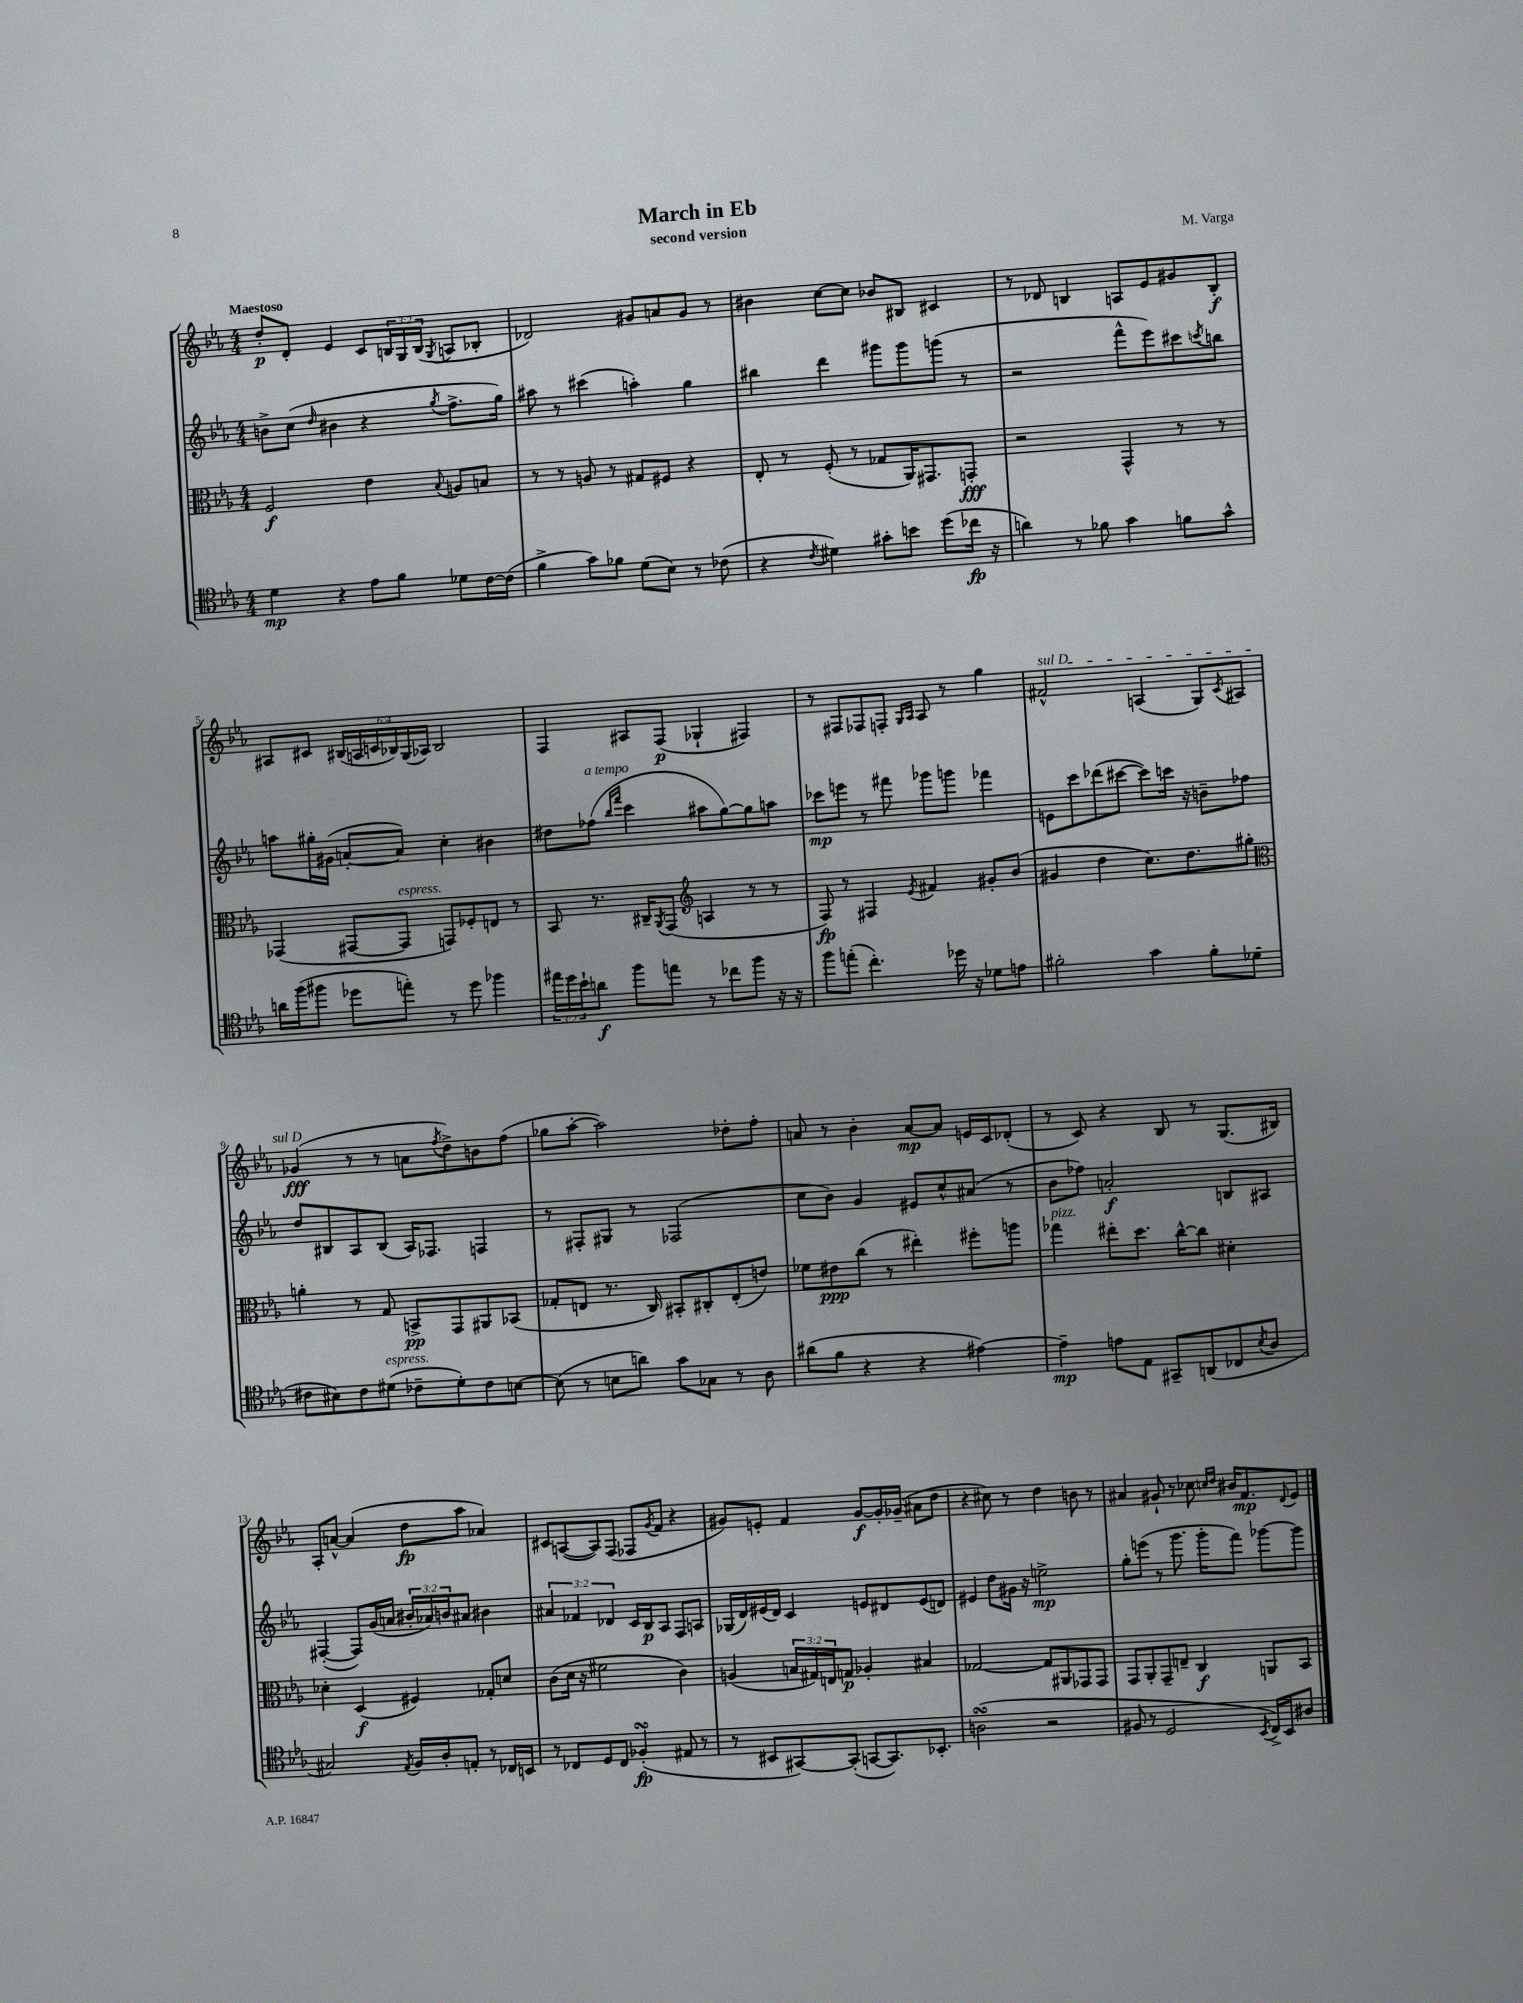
\header { title = "March in Eb" composer = "M. Varga" subtitle = "second version" }
<<
\new StaffGroup <<
\new Staff = "s0" {
    \clef treble \key ees \major \numericTimeSignature \time 4/4 \override Staff.TupletNumber.text = #tuplet-number::calc-fraction-text \tempo "Maestoso"
    d''8-.\p d'8-. ees'4 c'8 \tuplet 3/2 { b16 g16 b16( } \acciaccatura { g8 } a8 bes8-. |
    des'2) gis'8 a'8 gis'8 r8 |
    bis'4 c''8~ c''8 bes'8 bis8 cis'4 |
    r8 des'8 b4 a8 ees'8 gis'8 b8-.\f |
    ais8 cis'8 \tuplet 6/4 { bis16( a16 c'16 bes16) g16( aes16) } bes2 |
    f4 ais8 f8\p( ges4-! fis4) |
    r8 fis8 fes8 f8-. \grace { g16 aes16 } aes8 r8 g''4 |
    \once \override TextSpanner.bound-details.left.text = \markup { \italic "sul D" } fis'2-^\startTextSpan a4( g8) \acciaccatura { c'8 } ais8 |
    ges'4\fff\stopTextSpan( r8 r8 a'8 \acciaccatura { f''8 } d''8->) b'8 f''8( |
    ges''8 aes''8~-. aes''2) des''8-. f''8-. |
    a'8 r8 bes'4-. a'8~\mp a'8 e'16 c'16 des'8-.( |
    r8 c'8) r4 bes8 r8 g8.( bis16) |
    aes8-. a'8~-^ a'4( d''8\fp aes''8 aes'4) |
    cis'8 a8~( a8) f8( fes8 \acciaccatura { g'8 } f'8 r4 |
    gis'8) e'8-. f'4 gis'8~\f gis'16-. ges'16--( ais'8 d''8 |
    r4 cis''8) r8 d''4 b'8 r8 |
    ais'4 gis'8-! r8 ces''8 \grace { c''16 d''16 } bis'16 f'8.\mp \appoggiatura { d'8 } ees'8 \bar "|." |
}
\new Staff = "s1" {
    \clef treble \key ees \major \numericTimeSignature \time 4/4 \override Staff.TupletNumber.text = #tuplet-number::calc-fraction-text
    b'8-> c''8( \grace { d''16 } bis'4 r4 \acciaccatura { g''8 } f''8.-> g''16) |
    ais''8 r8 cis'''4( a''4-.) g''4 |
    bis''4 d'''4 gis'''8 gis'''8 g'''8( r8 |
    r2 f'''8-^ ees'''8) cis'''8 \acciaccatura { c'''8 } b''8 |
    a''8 gis''16-. gis'16( a'8~-. a'8) c''4-. bis'4 |
    dis''8 fes''8^\markup { \italic "a tempo" }( \grace { bes''16 f'''16 } c'''4 ais''8 g''8~) g''8 a''8 |
    ces'''8\mp e'''8 r8 fis'''8 ges'''8 g'''8 fes'''4 |
    e'8 c'''8 des'''8( cis'''8~ cis'''8) c'''16 r16 b'8-- fes''8 |
    d''8 bis8 aes8 bis8( aes16) fes8. f4 |
    r8 fis8-. gis8 r8 fes2( |
    c''8 bes'8) g'4 eis'8 c''8-^ ais'8( r8 |
    bes'8 fes''8) a'2-.\f b8 ais8 |
    fis4~-.( fis8) g'16( a'16 \tuplet 3/2 { bis'16-. aes'16) b'16 } ais'8 bis'4 |
    \tuplet 3/2 { ais'4 fes'4 des'4 } c'16 bes16\p aes8 f8 a8 |
    ges16( d'16) eis'16( d'16) c'4 e'8 dis'8 e'8( d'8) |
    eis'4 d''8 gis'16 r16 e''2->\mp |
    g''8-. e'''8( r8 g'''8. g'''16-. f'''8) ges'''8~ ges'''8 \bar "|." |
}
\new Staff = "s2" {
    \clef alto \key ees \major \numericTimeSignature \time 4/4 \override Staff.TupletNumber.text = #tuplet-number::calc-fraction-text
    f2\f ees'4 \appoggiatura { bes8 } a8 b8 |
    r8 r8 a8 r8 gis8 fis8 r4 |
    ees8-. r8 f8-.( r8 ges8 aes,16) gis,8. g,8-.\fff |
    r2 g,4-^ r8 r8 |
    ges,4( gis,8~ gis,8^\markup { \italic "espress." } g,8) fes8-. e8 r8 |
    bes,8 r8. cis16-- \acciaccatura { aes,8 } g,8( \clef treble a4 r8 r8 |
    f8\fp) r8 fis4 \acciaccatura { ees'8 } fis'4 gis'8-. bes'8( |
    gis'4 d''4 c''8.) d''8. gis''8-. |
    \clef alto a'4-. r8 g8 b,8->\pp g,8 ais,8 bes,8( |
    ges8-. e8 r8. c16) bis,8-. cis8-. e8-.( e'8) |
    fes'8 eis'8\ppp c''8( r8 eis''4-.) fis''8-. a''8 |
    ges''4^\markup { \italic "pizz." } eis''8-. d''8. c''16~-^ c''8 dis'4-. |
    des'4-. d4\f( fis4) ges8-. d'8 |
    c'8( d'16 r16 fis'2 c'4) |
    a4( \tuplet 3/2 { b16 gis16) e16 } g8\p aes4-. bis4 |
    ges2~ ges8 ais,8 ges,8 ges,8 |
    g,8 aes,8-. g,8-- e8-- c4\f a,8 bes,8 \bar "|." |
}
\new Staff = "s3" {
    \clef tenor \key ees \major \numericTimeSignature \time 4/4 \override Staff.TupletNumber.text = #tuplet-number::calc-fraction-text
    d'4\mp r4 ees'8 f'8 des'8 c'16~ c'16( |
    f'4-> g'8) fes'8 d'8( bes8) r8 ces'8( |
    r4 \acciaccatura { c'8 } dis'4) gis'8-. b'8 d''8( ces''16\fp r16 |
    a'4) r8 fes'8 g'4 f'8 g'8-^ |
    a'16 f''16( fis''8 des''8 e''8-.) r8 des''8 fes''4 |
    \tuplet 3/2 { eis''16 d''16 bes'16-! } a'8\f f''8 e''8 r8 ces''8 f''8 r16 r16 |
    f''8 e''8-.( c''4.-.) des''16 r16 des'8 e'8 |
    fis'2-. g'4 fis'8-. des'8( |
    cis'8 bis8) cis'8 dis'8^\markup { \italic "espress." }( ces'8-- dis'8-.) ces'8 b8~ |
    b8( r8 b8 a'8) g'8 ges8 r8 aes8 |
    ais'8( f'8 r4 r4 eis'4~) |
    eis'4--\mp e'8 ees8 gis,8-- a,8( ces8 \acciaccatura { bes8 } aes8 |
    gis2) \acciaccatura { ees8 } f16 aes16-. e8-. r8 ces16 b,16 |
    r8 ces8 d8 ces8 fes4-.\turn\fp( eis8 r8 |
    r8 bis,8 gis,8~) gis,8-.( g,8~ g,8.) bes,8.-. |
    a2\turn( r2 |
    fis8 r8 d2 \acciaccatura { bes,8 } c16->) bes,16 ais8 \bar "|." |
}
>>
>>
